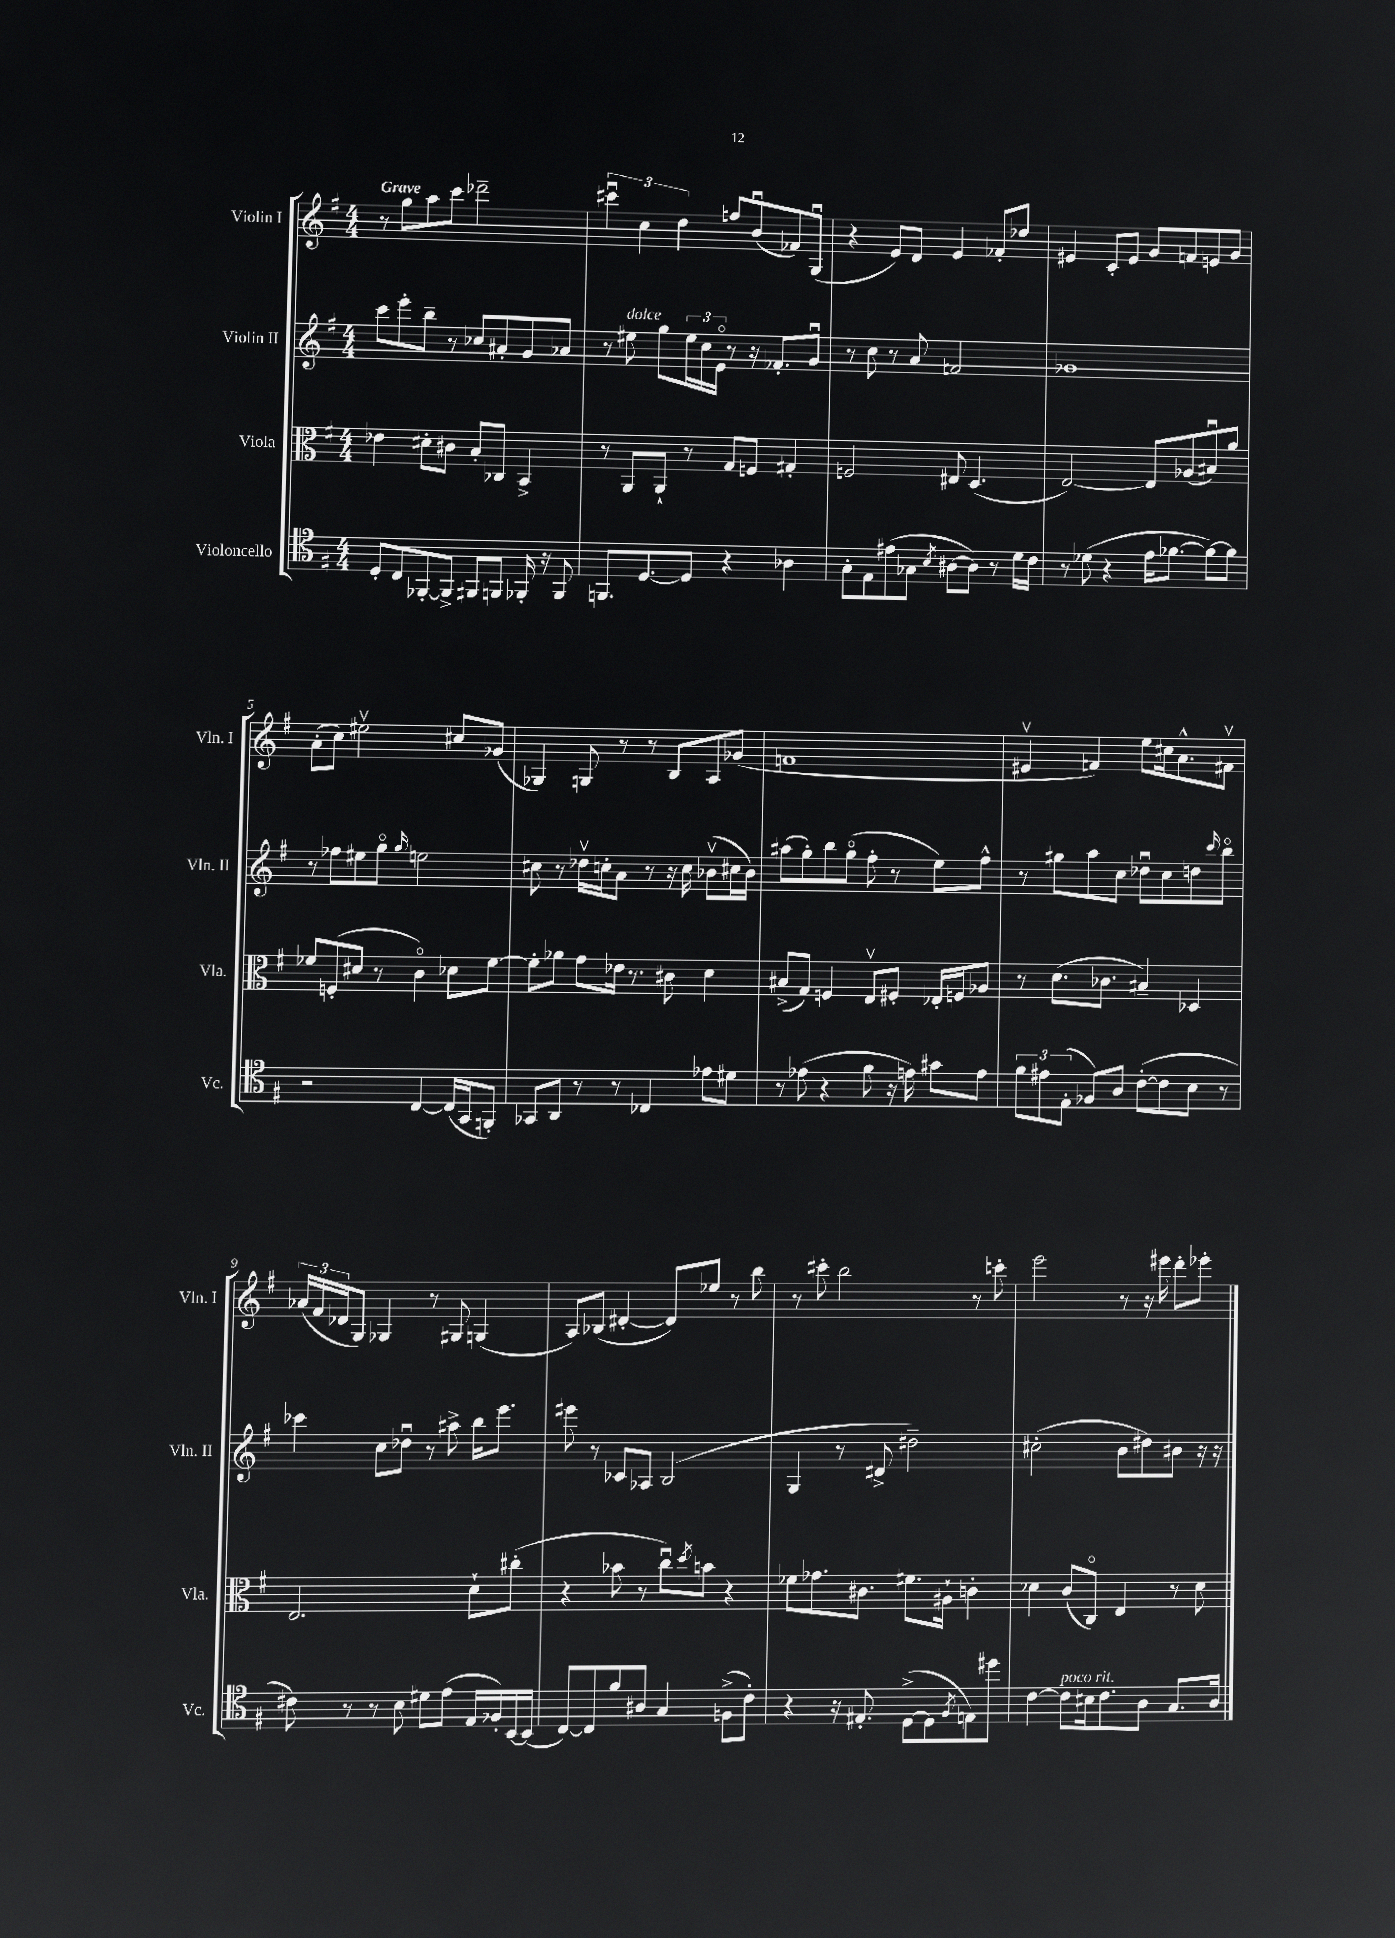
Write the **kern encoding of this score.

**kern	**kern	**kern	**kern
*staff4	*staff3	*staff2	*staff1
*clefC4	*clefC3	*clefG2	*clefG2
*k[f#]	*k[f#]	*k[f#]	*k[f#]
*M4/4	*M4/4	*M4/4	*M4/4
8D'/L	4e-\	8ccc\L	8r
8C/	.	8eee'\	8gg\L
[8FF-'/	8d#'\L	8bb~\J	8aa\
8FF-^/]J	8c#\J	8r	8ccc\J
8FF#/L	8B'/L	8cc-/L	2ddd-~\
8FF/J	8C-/J	8a#'/	.
16FF-'/	4BB^/	8g/	.
16r	.	.	.
8FF-/	.	8a-/J	.
=	=	=	=
8.FF/L	8r	8r	6ccc#u\
.	8AA/L	8ee#\	.
.	.	.	6cc\
[8.D/	.	.	.
.	8AA`/J	8gg\L	.
.	.	.	6dd\
8D/]J	8r	24ee#\L	.
.	.	24cc\	.
.	.	24eo\JJ	.
4r	8G/L	8r	8ff/L
.	8F/J	16r	(8bu/
.	.	8.f-'/L	.
4A-\	4G#'/	.	8f-/)
.	.	8gu/J	(8Gu/J
=	=	=	=
8G'\L	2F/	8r	4r
8E\	.	8cc\	.
(8e#\	.	8r	8e/L)
8G-\J	.	8a/	8d/J
8qB/	.	.	.
[8A#\L	8E#/	2f/	4e/
8A#\]J)	(4.D/	.	.
8r	.	.	8f-'/L
16d\LL	.	.	8dd-/J
16c\JJ	.	.	.
=	=	=	=
8r	[2E/)	1g-	4e#/
(8d-\	.	.	.
4r	.	.	8c'/L
.	.	.	8e#/J
16e\LK	8E/]L	.	8g/L
[8.f-\J	.	.	.
.	(8A-/	.	8f/
8f-\_L)	8B#u/)	.	8e/
8f-\]J	8a/J	.	8g/J
=	=	=	=
2r	8f-/L	8r	(8a'\L
.	(8F'/	8ff-\L	8cc\J)
.	8d#/J	8ee#\	2ee#v\
.	8r	8ggo\J	.
.	.	16qqgg/	.
[4C/	4co\)	2ee\	.
(16C/]LL	8d-\L	.	8cc#/L
16GG/J	.	.	.
8FF'/J)	[8f-\J	.	(8g-/J
=	=	=	=
8GG-/L	8f-'\]L	8cc#\	4G-/)
8AA/J	8a-\J	8r	.
8r	8g\L	16dd-v\LL	8G/
.	.	16cc'\J	.
8r	16e-\Jk	8a\J	8r
.	8.r	.	.
4C-/	.	8r	8r
.	8c#\	16r	8B/L
.	.	16cc\	.
8e-\L	4d\	(8b-v\L	8A/
8d#\J	.	16cc#\L	(8g-/J
.	.	16b-\JJ)	.
=	=	=	=
8r	(8B#^/L	(8aa#\L	1f
(8e-\	8G/J)	8gg'\)	.
4r	4F/	8bb\	.
.	.	(8ggo\J	.
8f#\	8Ev/L	8ff#'\	.
16r	8F#'/J	8r	.
16e\)	.	.	.
8g#\L	16E-'/LL	8ee\L)	.
.	16F/J	.	.
8e\J	8A-/J	8ff#^^\J	.
=	=	=	=
12f#\L	8r	8r	4e#v/
12e#\	.	.	.
.	(8.d\L	8gg#\L	.
(12E'\J	.	.	.
8F-/L)	.	8aa\	4f/)
.	8.c-\J	.	.
8A/J	.	8cc\J	.
([8c'\L	4B#~/)	8dd-u\L	8ee\L
8c\]	.	8cc\	16cc#\k
.	.	.	8.a^^\
8B\J	4D-/	8dd\	.
.	.	16qqccc/	.
8r	.	8bbo\J	8f#v\J
=	=	=	=
8c#\)	2.E/	4ccc-\	(24a-/LL
.	.	.	24f#/
.	.	.	24d-/J
8r	.	.	8G/J)
8r	.	8cc\L	4G-/
8B\	.	8dd-u\J	.
8d#\L	.	8r	8r
(8e\J	.	8aa#^\	8G#/
16E/LL	8d`\L	16bb\LK	(4G/
16F-'/)	.	8.eee\J	.
[16BB/	(8cc#'\J	.	.
(16BB/]JJ	.	.	.
=	=	=	=
[8C/L)	4r	8eee#\	8A/L)
8C/]	.	8r	(8B-/J
8f#/	8b-\	8c-/L	[4d#'/
8A#/J	8r	8A-/J	.
4G/	8ccu\L)	(2B/	8d#/]L)
.	8qdd/	.	.
.	8b\J	.	8ee-/J
(8F^\L	4r	.	8r
8c'\J)	.	.	8bb\
=	=	=	=
4r	8f-\L	4G/	8r
.	8.g-\	.	8ccc#'\
16r	.	8r	2bb\
8.E#'/	8.c#\J	.	.
.	.	8d#^/	.
([8D^\L	8.f#\L	2dd#~\)	.
8D\]	.	.	.
.	16A#`\Jk	.	.
8qF#/	.	.	.
8E\)	4c'\	.	8r
8dd#\J	.	.	8ccc'\
=	=	=	=
[4c\	4d-\	(2cc#'\	2eee\
8c\]L	(8c/L	.	.
16B#\k	8Co/J)	.	.
8.c\	.	.	.
.	4E/	8b\L	8r
8A\J	.	8dd#\)	16r
.	.	.	16eee#\
8.G/L	8r	8b#\J	8ddd'\L
.	8d-\	16r	8eee-'\J
16A/Jk	.	16r	.
==	==	==	==
*-	*-	*-	*-
